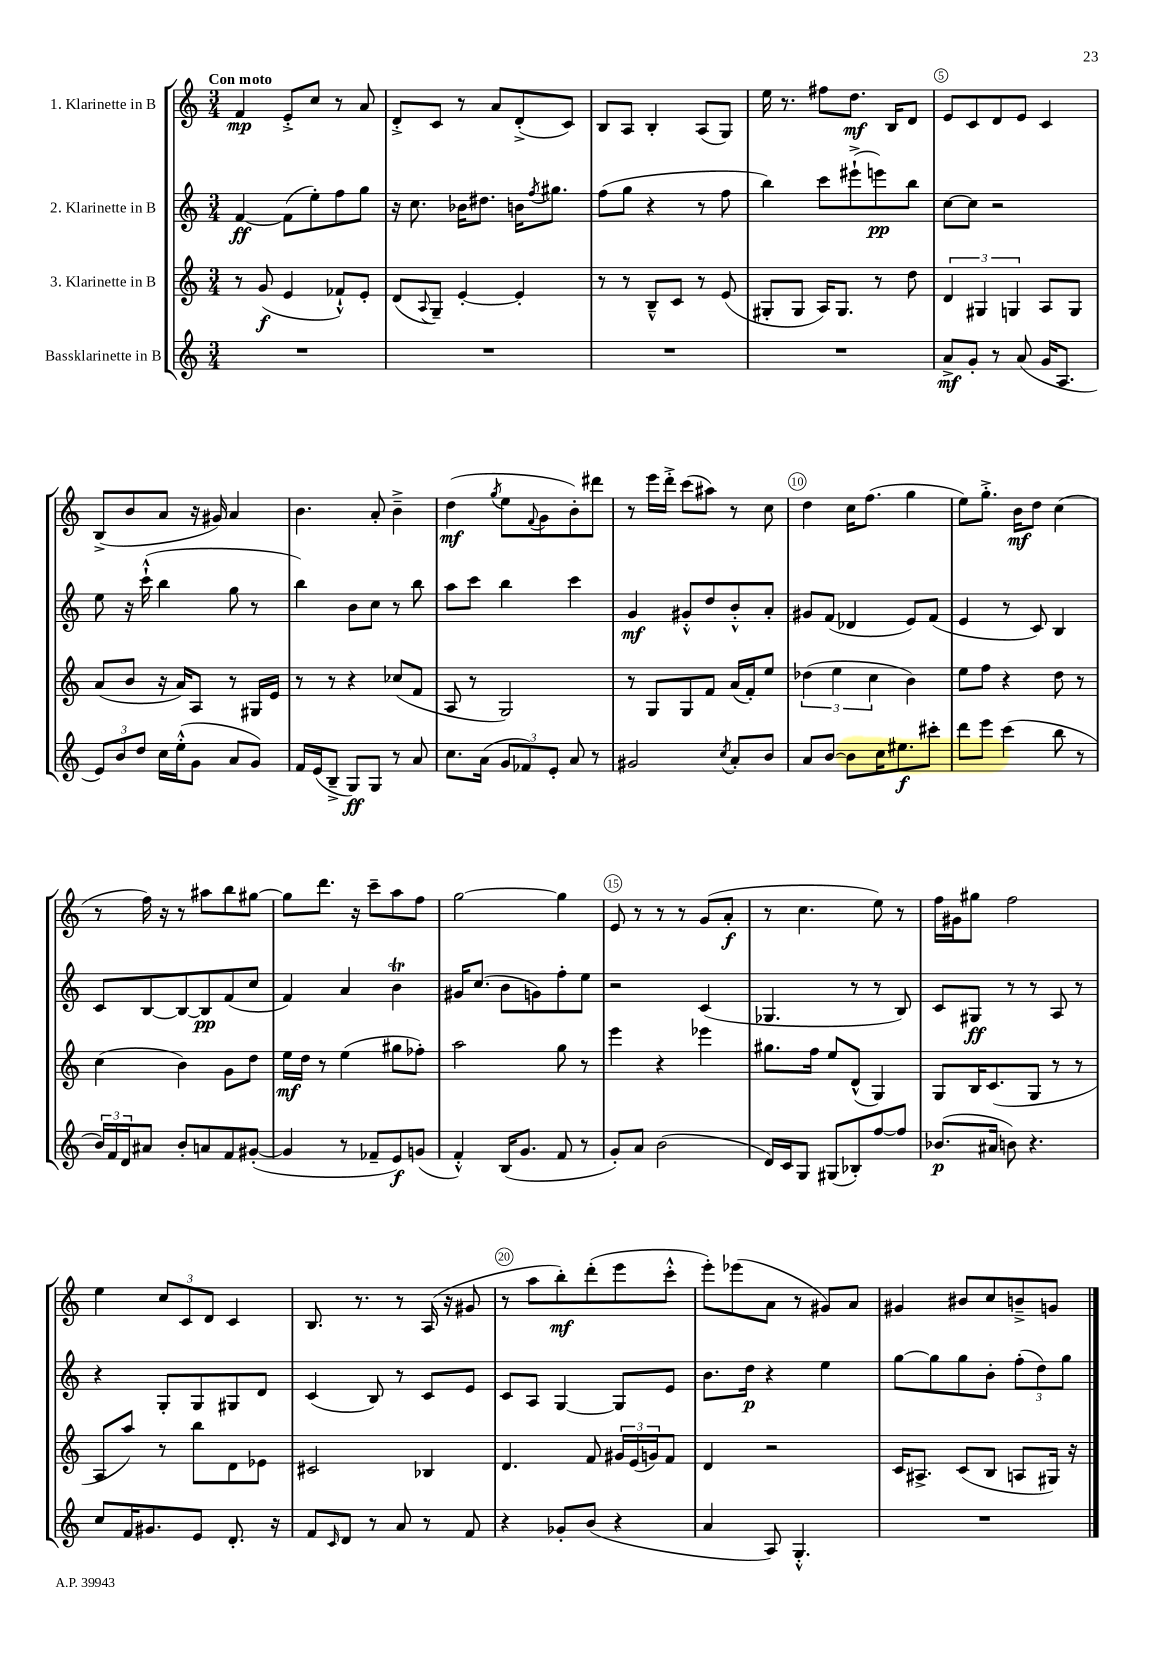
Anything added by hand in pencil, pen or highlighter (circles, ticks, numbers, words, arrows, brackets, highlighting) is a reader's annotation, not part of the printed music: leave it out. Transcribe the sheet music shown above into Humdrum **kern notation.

**kern	**kern	**kern	**kern
*staff4	*staff3	*staff2	*staff1
*clefG2	*clefG2	*clefG2	*clefG2
*k[]	*k[]	*k[]	*k[]
*M3/4	*M3/4	*M3/4	*M3/4
2.r	8r	[4f/	4f/
.	(8g/	.	.
.	4e/	(8f\]L	8e'^/L
.	.	8ee'\)	8cc/J
.	8f-`^^/L)	8ff\	8r
.	8e'/J	8gg\J	8a/
=	=	=	=
2.r	(8d/L	16r	8d'^/L
.	.	8.cc\	.
.	8qqA/	.	.
.	8G~/J)	.	8c/J
.	[4e'/	16b-\LK	8r
.	.	8.dd#\J	.
.	.	.	8a/L
.	4e'/]	16b\LK	(8d'^/
.	.	8qff/	.
.	.	8.gg#\J	.
.	.	.	8c/J)
=	=	=	=
2.r	8r	(8ff\L	8B/L
.	8r	8gg\J	8A/J
.	8B~^^/L	4r	4B'/
.	8c/J	.	.
.	8r	8r	(8A/L
.	(8e/	8ff\	8G/J)
=	=	=	=
2.r	8G#'/L	4bb\)	16ee\
.	.	.	8.r
.	8G#/J	.	.
.	16A/LK)	8ccc\L	8ff#\L
.	8.G#/J	.	.
.	.	(8eee#`^\	8.dd\J
.	8r	8eee\)	.
.	.	.	16B/LK
.	8dd\	8bb\J	8d/J
=	=	=	=
8a^/L	6d/	[8cc\L	8e/L
8g'/J	.	8cc\]J	8c/
.	6G#/	.	.
8r	.	2r	8d/
.	6G/	.	.
(8a/	.	.	8e/J
16g/LK	8A/L	.	4c/
8.A/J	.	.	.
.	8G/J	.	.
=	=	=	=
12e/L)	(8a/L	8ee\	(8B^/L
12b/	.	.	.
.	8b/J	16r	8b/
12dd/J	.	.	.
.	.	(16ccc`^^\	.
16cc\LL	16r	4bb\	8a/J
(16ee'^^\J	16a/LK)	.	.
8g\J	8A/J	.	16r
.	.	.	16g#/)
8a/L	8r	8gg\	4a/
8g/J)	16G#/LL	8r	.
.	16e/JJ	.	.
=	=	=	=
16f/LL	8r	4bb\)	4.b\
(16e/J	.	.	.
8B~^/J	8r	.	.
8G/L)	4r	8b\L	.
8G/J	.	8cc\J	8a'/
8r	(8cc-/L	8r	4b~^\
8a/	8f/J	8bb\	.
=	=	=	=
8.cc\L	8A/	8aa\L	(4dd\
.	8r	8ccc\J	.
(16a\Jk	.	.	.
.	.	.	8qgg/
12g/L	2G/)	4bb\	8ee\L
12f-/)	.	.	.
.	.	.	8qqf/
.	.	.	8g\
12e'/J	.	.	.
8a/	.	4ccc\	8b'\)
8r	.	.	8ddd#\J
=	=	=	=
2g#/	8r	4g/	8r
.	8G/L	.	16eee\LL
.	.	.	16ddd'^\JJ
.	8G/	8g#'^^/L	(8ccc\L
.	8f/J	8dd/	8aa#\J)
8qcc/	.	.	.
8a'/L	(16a/LL	8b'^^/	8r
.	16f'/J)	.	.
8b/J	8ee/J	8a'/J	8cc\
=	=	=	=
8a/L	(6dd-\	8g#/L	4dd\
[8b/J	.	(8f/J	.
.	6ee\	.	.
8b\]L	.	4d-/	16cc\LK
.	.	.	(8.ff\J
.	6cc\	.	.
16cc\K	.	.	.
8.ee#\	.	.	.
.	4b\)	8e/L)	4gg\
8ccc#'\J	.	(8f/J	.
=	=	=	=
8ddd\L	8ee\L	4e/	8ee\L)
8eee\J	8ff\J	.	8.gg'^\J
(4ccc\	4r	8r	.
.	.	.	16b\LK
.	.	8c/)	8dd\J
8bb\	8dd\	4B/	(4cc\
8r	8r	.	.
=	=	=	=
24b/LL)	(4cc\	8c/L	8r
24f/	.	.	.
24d/J	.	.	.
8a#/J	.	[8B/	16ff\)
.	.	.	16r
8b'/L	4b\)	8B/_	8r
8a/	.	8B/]	8aa#\L
8f/	8g\L	(8f/	8bb\
([8g#'/J	8dd\J	8cc/J	[8gg#\J
=	=	=	=
4g#/]	16ee\LL	4f/)	8gg#\]L
.	16dd\JJ	.	.
.	8r	.	8.ddd\J
8r	(4ee\	4a/	.
.	.	.	16r
8f-~/L	.	.	8ccc~\L
8e/)	8gg#\L	4b\	8aa\
(8g/J	8ff-'\J)	.	8ff\J
=	=	=	=
4f'^^/)	2aa\	16g#/LK	[2gg\
.	.	(8.cc/J	.
(16B/LK	.	8b\L	.
8.g/J	.	.	.
.	.	8g\)	.
8f/	8gg\	8ff'\	4gg\]
8r	8r	8ee\J	.
=	=	=	=
8g'/L)	4eee\	2r	8e/
8a/J	.	.	8r
(2b\	4r	.	8r
.	.	.	8r
.	4eee-\	(4c/	(8g/L
.	.	.	8a'/J
=	=	=	=
16d/LL)	8.gg#\L	4.G-/	8r
16c/J	.	.	.
8G/J	.	.	4.cc\
.	16ff\Jk	.	.
(8G#/L	8ee/L	.	.
8B-'/)	(8d^^/J	8r	.
[8ff/	4G/)	8r	8ee\)
8ff/]J	.	8B/)	8r
=	=	=	=
(8.b-/L	8G/L	8c/L	16ff\LL
.	.	.	16g#\J
.	16B/K	8G#/J	8gg#\J
16a#/Jk	(8.c/	.	.
8b\)	.	8r	2ff\
4.r	8G/J	8r	.
.	8r	8A/	.
.	8r	8r	.
=	=	=	=
8cc/L	8A/L	4r	4ee\
16f/K	8aa/J)	.	.
8.g#/	.	.	.
.	8r	8G'/L	12cc/L
.	.	.	12c/
8e/J	8bb\L	8G/	.
.	.	.	12d/J
8.d'/	8d\	8G#/	4c/
.	8e-\J	8d/J	.
16r	.	.	.
=	=	=	=
8f/L	2c#/	(4c/	8.B/
16qqc/	.	.	.
8d/J	.	.	.
.	.	.	8.r
8r	.	8B/)	.
8a/	.	8r	8r
8r	4B-/	8c/L	(16A/
.	.	.	16r
8f/	.	8e/J	8g#/
=	=	=	=
4r	4.d/	8c/L	8r
.	.	8A/J	8aa\L
8g-'/L	.	[4G/	8bb'\)
(8b/J	8f/	.	(8ddd'\
4r	24g#/LL	8G/]L	8eee\
.	(24e/	.	.
.	24g/J)	.	.
.	8f/J	8e/J	8ccc'^^\J
=	=	=	=
4a/	4d/	8.b\L	8eee'\L)
.	.	.	(8eee-\
.	.	16dd\Jk	.
8A/)	2r	4r	8a\J
4.G'^^/	.	.	8r
.	.	4ee\	8g#/L)
.	.	.	8a/J
=	=	=	=
2.r	16c/LK	[8gg\L	4g#/
.	8.A#^/J	.	.
.	.	8gg\]	.
.	(8c/L	8gg\	8b#/L
.	8B/J	8b'\J	8cc/
.	8A/L	(12ff'\L	8b~^/
.	.	12dd\)	.
.	16G#/Jk)	.	8g/J
.	.	12gg\J	.
.	16r	.	.
==	==	==	==
*-	*-	*-	*-
